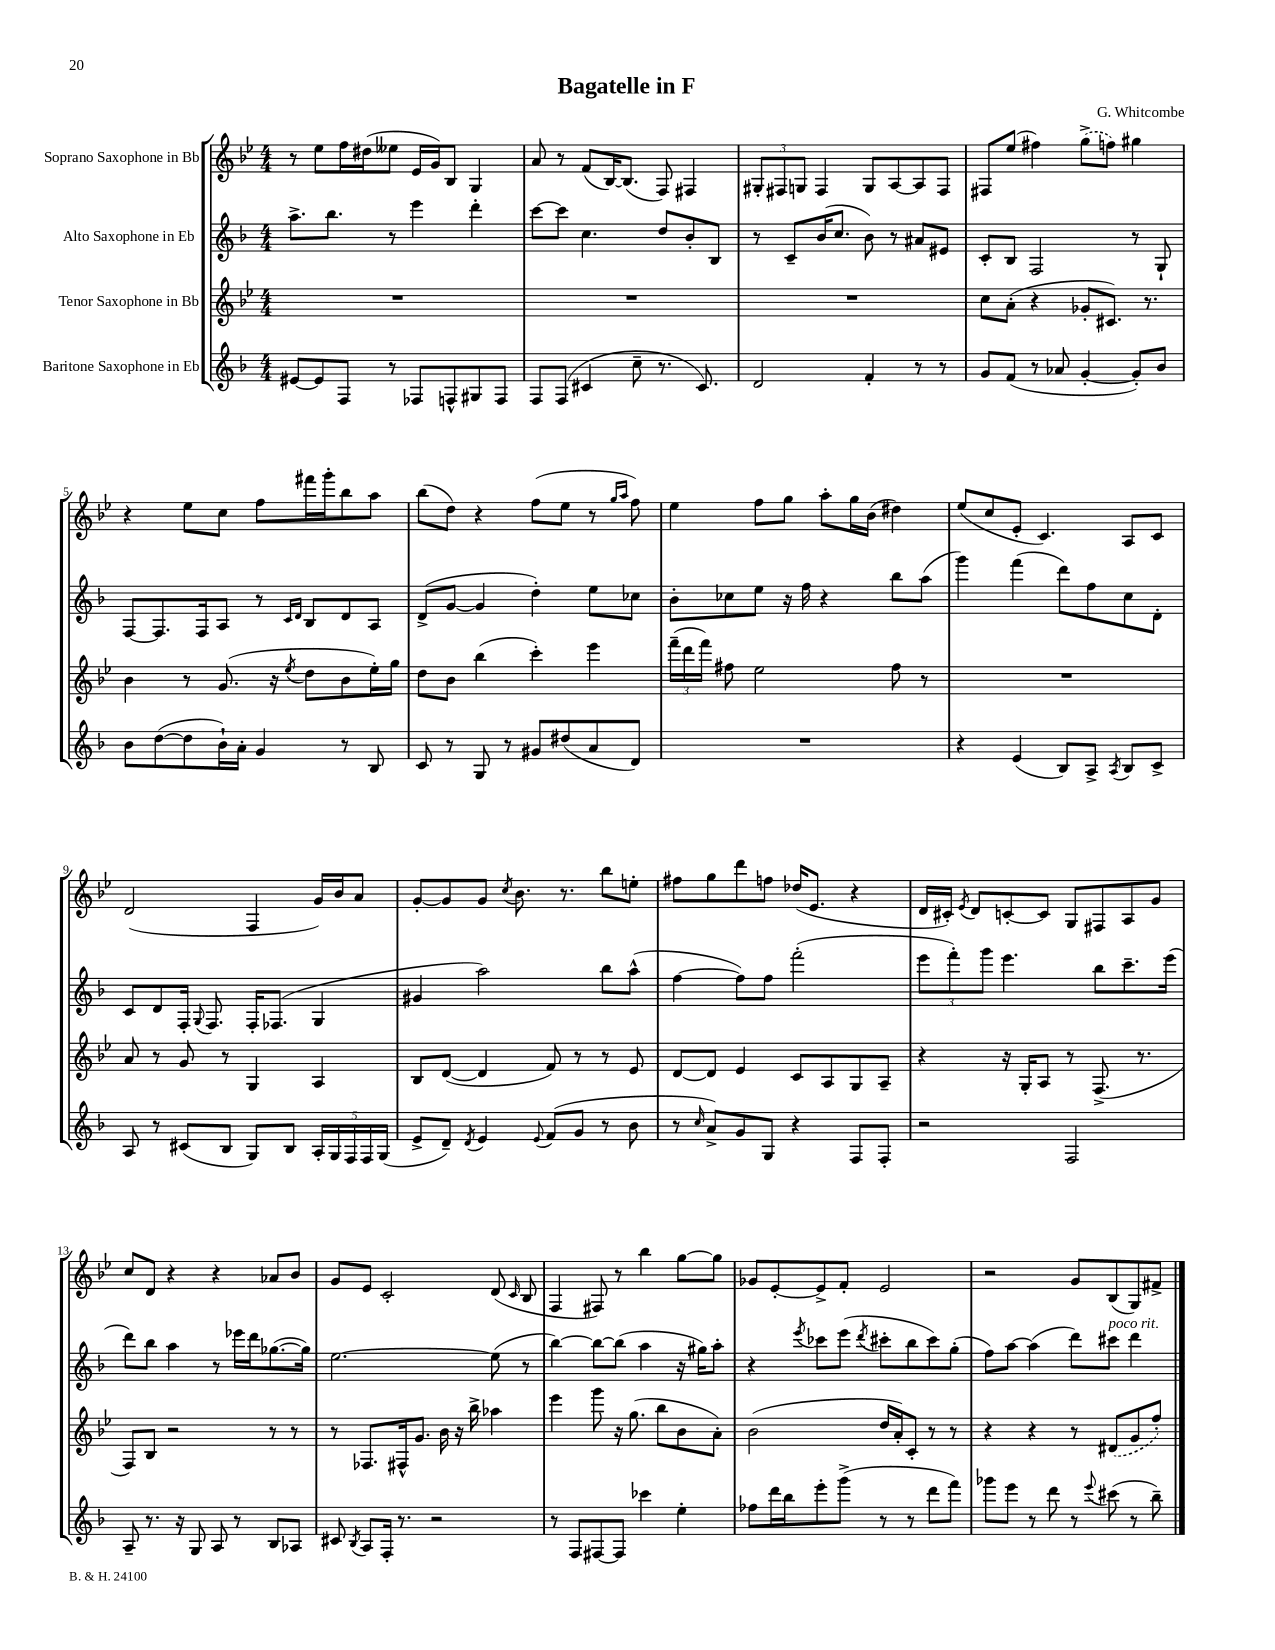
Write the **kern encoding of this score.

**kern	**kern	**kern	**kern
*part4	*part3	*part2	*part1
*staff4	*staff3	*staff2	*staff1
*I"Baritone Saxophone in Eb	*I"Tenor Saxophone in Bb	*I"Alto Saxophone in Eb	*I"Soprano Saxophone in Bb
*clefG2	*clefG2	*clefG2	*clefG2
*k[b-]	*k[b-e-]	*k[b-]	*k[b-e-]
*M4/4	*M4/4	*M4/4	*M4/4
=1	=1	=1	=1
[8e#X/L	1r	8.aa^\L	8r
8e#/]	.	.	8ee-\L
.	.	8.bb-\J	.
8F/J	.	.	16ff\L
.	.	.	(16dd#X\J
8r	.	8r	8ee--X\J
8F-X/L	.	4eee\	16e-/LL
.	.	.	16g/J)
8Fn^^/	.	.	8B-/J
8G#X/	.	4ddd'\	4G/
8F/J	.	.	.
=2	=2	=2	=2
8F/L	1r	[8ccc\L	8a/
(8F/J	.	8ccc\J]	8r
4c#X/	.	4.cc\	(8f/L
.	.	.	[16B-/K)
.	.	.	(8.B-/J]
8cc~\	.	.	.
8.r	.	8dd/L	8F/)
.	.	8b-'/	4F#X/
8.c#/)	.	.	.
.	.	8B-/J	.
=3	=3	=3	=3
2d/	1r	8r	12G#X'/L
.	.	.	12F#X/
.	.	8c~/L	.
.	.	.	12Gn/J
.	.	(16b-/K	4F#/
.	.	8.cc/J	.
4f'/	.	8b-\)	8G/L
.	.	8r	[8A/
8r	.	8a#X/L	8A/]
8r	.	8e#X/J	8F#/J
=4	=4	=4	=4
8g/L	8cc\L	8c'/L	8F#X/L
(8f/J	(8a'\J	8B-/J	(8ee-/J
8r	4r	2F/	4ff#X\)
8a-X/	.	.	.
[4g'/	8g-X'/L	.	(8gg^\L
.	8.c#X/J)	.	8ffn\J)
8g'/L])	.	8r	4gg#X\
.	8.r	.	.
8b-/J	.	8G`/	.
!!LO:LB:g=z
=5	=5	=5	=5
8b-\L	4b-\	[8F/L	4r
([8dd\	.	8.F/]	.
8dd\]	8r	.	8ee-\L
.	.	16F/k	.
16b-`\L)	(8.g/	8A/J	8cc\J
16a'\JJ	.	.	.
4g/	.	8r	8ff\L
.	16r	.	.
.	.	16qqc/LL	.
.	8qee-/	16qqd/JJ	.
.	8dd\L	8B-/L	16fff#X\L
.	.	.	16ggg'\J
8r	8b-\	8d/	8bb-\
8B-/	16ee-'\L)	8A/J	8aa\J
.	16gg\JJ	.	.
=6	=6	=6	=6
8c/	8dd\L	(8d^/L	(8bb-\L
8r	8b-\J	[8g/J	8dd\J)
8G/	(4bb-\	4g/]	4r
8r	.	.	.
8g#X/L	4ccc'\)	4dd'\)	(8ff\L
(8dd#X/	.	.	8ee-\J
8a/	4eee-\	8ee\L	8r
.	.	.	16qqgg/LL
.	.	.	16qqaa/JJ
8d/J)	.	8cc-X\J	8ff\)
=7	=7	=7	=7
1r	(24fff~\LL	8b-'\L	4ee-\
.	24ddd\	.	.
.	24fff\JJ)	.	.
.	8ff#X\	8cc-X\	.
.	2ee-\	8ee\J	8ff\L
.	.	16r	8gg\J
.	.	16ff\	.
.	.	4r	8aa'\L
.	.	.	16gg\L
.	.	.	(16b-\JJ
.	8ff#\	8bb-\L	4dd#X\)
.	8r	(8aa\J	.
=8	=8	=8	=8
4r	1r	4ggg\)	(8ee-/L
.	.	.	8cc/
(4e/	.	(4fff\	8e-'/J
.	.	.	4.c/)
8B-/L)	.	8ddd\L)	.
8A^/J	.	8ff\	.
8qA/	.	.	.
8B-/L	.	8cc\	8A/L
8c^/J	.	8d'\J	8c/J
!!LO:LB:g=z
=9	=9	=9	=9
8A/	8a/	8c/L	(2d/
8r	8r	8d/	.
(8c#X/L	8g/	16F'/Jk	.
.	.	8qqG/	.
.	.	8.F/	.
8B-/J	8r	.	.
8G/L)	4G/	16F'/KL	4F/
.	.	(8.F-X/J	.
8B-/J	.	.	.
20A'/LL	4A/	4G/	16g/LL)
20G/	.	.	.
.	.	.	16b-/J
20F/	.	.	.
.	.	.	8a/J
20F/	.	.	.
(20G/JJ	.	.	.
=10	=10	=10	=10
8e^/L	8B-/L	4g#X/	[8g'/L
8d~/J)	([8d/J	.	8g/]
8qd/	.	.	.
4e/	4d/]	2aa\)	8g/J
.	.	.	8qcc/
.	.	.	8.b-\
8qqe/	.	.	.
(8f/L	8f/)	.	.
.	.	.	8.r
8g/J	8r	.	.
8r	8r	8bb-\L	8bb-\L
8b-\	8e-/	(8aa^^\J	8een'\J
=11	=11	=11	=11
8r	[8d/L	[4ff\	8ff#X\L
16qqcc/	.	.	.
8a^/L)	8d/J]	.	8gg\
8g/	4e-/	8ff\L])	8ddd\
8G/J	.	8ff\J	8ffn\J
4r	8c/L	(2fff'\	(16dd-X/KL
.	.	.	8.e-/J
.	8A/	.	.
8F/L	8G/	.	4r
8F'/J	8A~/J	.	.
=12	=12	=12	=12
2r	4r	12eee\L	16d/LL
.	.	.	16c#X'/JJ)
.	.	12fff'\)	.
.	.	.	8qe-/
.	.	.	8d/L
.	.	12ggg\J	.
.	16r	4.eee\	[8cn'/
.	16G'/KL	.	.
.	8A/J	.	8c/J]
2F/	8r	.	8G/L
.	(8.F^/	8bb-\L	8F#X/
.	.	8.ccc~\	8A/
.	8.r	.	.
.	.	.	8g/J
.	.	(16eee\Jk	.
!!LO:LB:g=z
=13	=13	=13	=13
8A~/	8F/L)	8ddd\L)	8cc/L
8.r	8B-/J	8bb-\J	8d/J
.	2r	4aa\	4r
16r	.	.	.
8G/	.	.	.
8A/	.	8r	4r
8r	.	16eee-X\LL	.
.	.	16ddd\J	.
8B-/L	8r	([8.gg-X\	8a-X/L
8A-X/J	8r	.	8b-/J
.	.	16gg-\Jk])	.
=14	=14	=14	=14
8c#X/	8r	[2.ee\	8g/L
8qB-/	.	.	.
8A/L	8.F-X/L	.	8e-/J
16F'/Jk	.	.	2c'/
8.r	16F#X^^/k	.	.
.	8.g/J	.	.
2r	.	.	.
.	16b-\	.	.
.	16r	.	.
.	16bb-^\	.	.
.	4aa-X\	(8ee\]	(8d/
.	.	.	16qqc/
.	.	8r	8B-/
=15	=15	=15	=15
8r	4eee-\	[4bb-\)	4F/
8F/L	.	.	.
[8F#X/	8ggg\	8bb-\L_	8F#X/)
8F#/J]	16r	(8bb-\J]	8r
.	(8.gg\	.	.
4ccc-X\	.	4aa\	4bb-\
.	8bb-\L	.	.
4ee'\	8b-\	16r	[8gg\L
.	.	16gg#X\KL)	.
.	8a'\J)	8aa'\J	8gg\J]
=16	=16	=16	=16
8ff-X\L	(2b-\	4r	8g-X/L
16ddd\L	.	.	[8e-'/
16bb-\J	.	.	.
.	.	8qeee/	.
8eee'\	.	8ccc-X\L	8e-^/]
(8ggg^\J	.	(8eee\J	8f'/J
.	.	8qddd/	.
8r	16dd/LL	8ccc#X'\L	2e-/
.	16a'/J)	.	.
8r	8c'/J	8bb-\	.
8ddd\L	8r	8ccc#\)	.
8fff\J)	8r	(8gg'\J	.
=17	=17	=17	=17
8ggg-X\L	4r	8ff\L)	2r
8eee\J	.	[8aa\J	.
8r	4r	(4aa\]	.
8ddd\	.	.	.
8r	8r	8ddd\L)	8g/L
8qqeee/	.	.	.
!	!	!LO:TX:a:i:t=poco rit.	!
(8ccc#X\	(8d#X/L	8ccc#X\J	(8B-/
8r	8g/	4ddd\	8G/)
8bb-~\)	8ff'/J)	.	8f#X^/J
==	==	==	==
*-	*-	*-	*-
